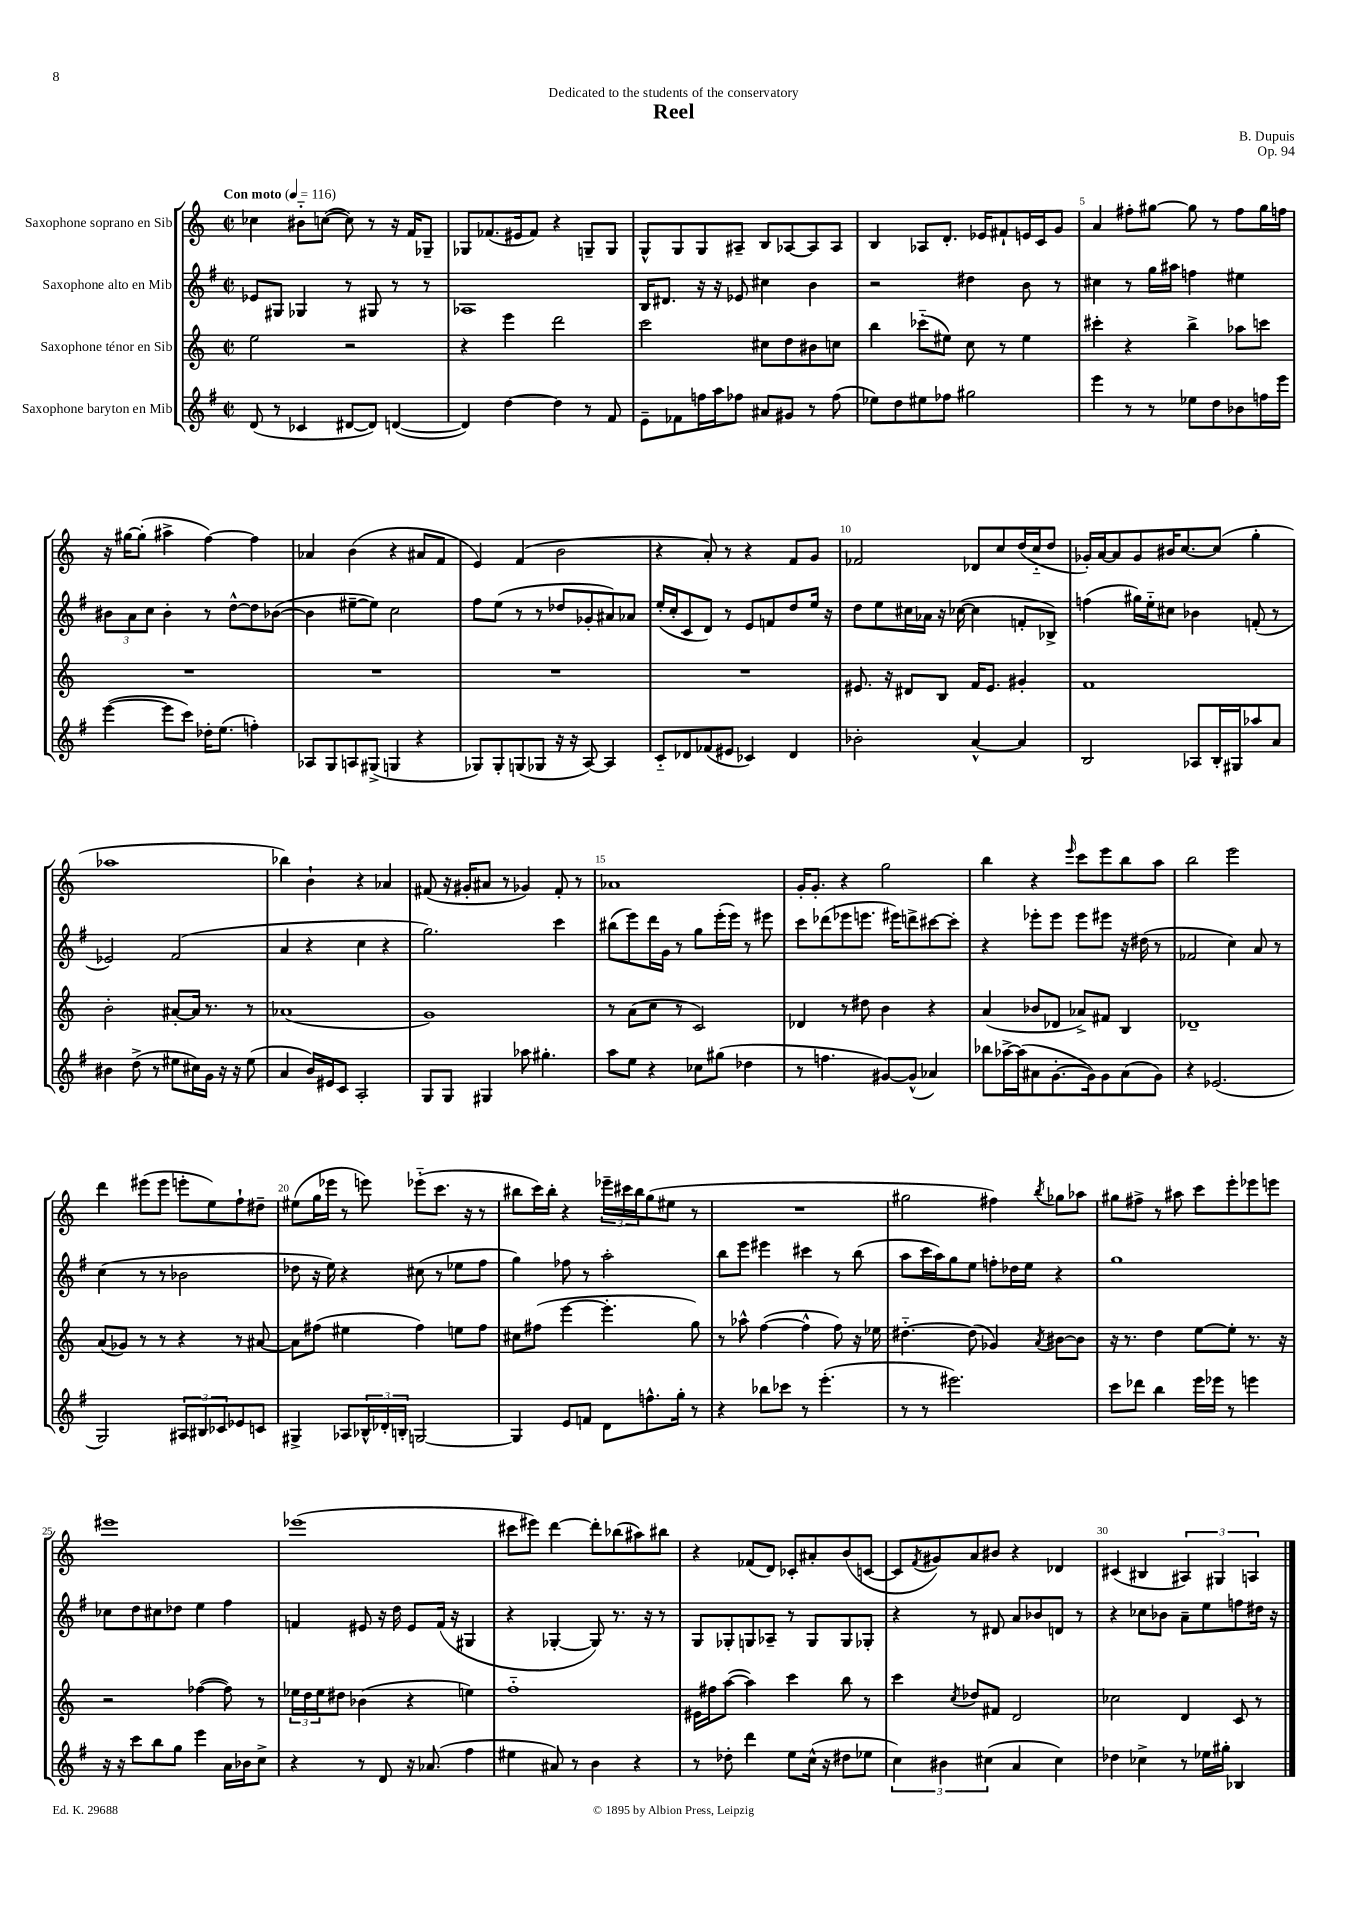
\header { title = "Reel" composer = "B. Dupuis" dedication = "Dedicated to the students of the conservatory" opus = "Op. 94" }
<<
\new StaffGroup <<
\new Staff = "s0" \with { instrumentName = "Saxophone soprano en Sib" } {
    \clef treble \key c \major \defaultTimeSignature \time 2/2 \tempo "Con moto" 4 = 116
    ces''4 bis'8-_ c''8~( c''8) r8 r16 f'16 ges8-- |
    ges8 fes'8.( eis'16 fes'8) r4 g8-- g8 |
    g8-^ g8 g8 ais8-- b8 aes8~ aes8 aes8 |
    b4 aes8 d'8.-. ees'16 fis'8-! e'16 c'16 g'8 |
    a'4 fis''8-. gis''8~ gis''8 r8 fis''8 gis''16 f''16 |
    r16 gis''16~ gis''8-.( ais''4-> f''4~) f''4 |
    aes'4 b'4( r4 ais'8 f'8 |
    e'4) f'4( b'2 |
    r4 a'8-.) r8 r4 f'8 g'8 |
    fes'2 des'8 c''8 d''16( c''16-_ d''8 |
    ges'16-.) a'16~ a'8 ges'8 bis'16 c''8.~ c''8( g''4-. |
    aes''1 |
    bes''4) b'4-! r4 aes'4 |
    fis'8( r16 gis'16-. ais'8 r8 ges'4) fis'8-. r8 |
    aes'1 |
    g'16-. g'8.-. r4 g''2 |
    b''4 r4 \grace { e'''16 } c'''8 e'''8 b''8 a''8 |
    b''2 e'''2 |
    d'''4 eis'''8( eis'''8 e'''8-. e''8) f''8-! dis''8-- |
    eis''8( g''16 ees'''16 r8 e'''8) ees'''8-_( c'''8. r16 r8 |
    bis''8 c'''16) bis''16-. r4 \tuplet 3/2 { ees'''16-- cis'''16 bis''16 } g''8( eis''8 r8 |
    R1 |
    gis''2 fis''4) \acciaccatura { b''8 } ges''8 aes''8 |
    gis''8 fis''8-> r8 ais''8 c'''8 e'''8-. ees'''8 e'''8 |
    eis'''1 |
    ees'''1( |
    cis'''8 eis'''8) d'''4~ d'''8-. bes''8( ais''8) bis''8 |
    r4 fes'8( d'8) ces'8-. ais'8-. b'8( c'8~ |
    c'8 \acciaccatura { f'8 } gis'8) a'8 bis'8 r4 des'4 |
    cis'4( bis4 \tuplet 3/2 { ais4) gis4 a4 } \bar "|." |
}
\new Staff = "s1" \with { instrumentName = "Saxophone alto en Mib" } {
    \clef treble \key g \major \defaultTimeSignature \time 2/2
    ees'8 gis8 ges4 r8 gis8 r8 r8 |
    aes1 |
    b16 dis'8. r16 r16 ees'8 cis''4 b'4 |
    r2 dis''4 b'8 r8 |
    cis''4 r8 g''16 ais''16 f''4 eis''4 |
    \tuplet 3/2 { bis'8 a'8 c''8 } bis'4-. r8 d''8~-^ d''8 bes'8~( |
    bes'4 eis''8~-- eis''8) c''2 |
    fis''8 e''8( r8 r8 des''8 ges'8-. ais'8) aes'8 |
    e''16-.( c''16-. c'8 d'8) r8 e'8 f'8 d''8 e''16 r16 |
    d''8 e''8 cis''16 aes'16 r16 ces''16~( ces''4 f'8-. bes8->) |
    f''4( gis''16) e''16-_ cis''8 bes'4 f'8-.( r8 |
    ees'2) fis'2( |
    a'4 r4 c''4 r4 |
    g''2.) c'''4 |
    bis''8( e'''8) d'''16 g'16 r8 g''8 e'''16-.( e'''16) r8 eis'''8 |
    c'''8 des'''8( ees'''8 e'''8. eis'''16) d'''8-> cis'''8~ cis'''8-. |
    r4 ees'''8-. ees'''8 ees'''8 eis'''8 r16 dis''16( r8 |
    fes'2 c''4) a'8 r8 |
    c''4( r8 r8 bes'2 |
    des''8 r16 e''16) r4 cis''8( r8 ees''8 fis''8 |
    g''4) fes''8 r8 a''2-. |
    b''8 e'''8 eis'''4 cis'''4 r8 b''8( |
    a''8 c'''16 a''16) g''8 e''8 f''8-. des''16 e''16 r4 |
    g''1 |
    ces''8 d''8 cis''8 des''8 e''4 fis''4 |
    f'4 eis'8 r16 d''16 eis'8 f'16( r16 gis4 |
    r4 ges4~-. ges8) r8. r16 r8 |
    g8 ges8-. g8 aes8-- r8 g8 g8 ges8-. |
    r4 r8 dis'8 a'8 bes'8 d'8 r8 |
    r4 ces''8 bes'8 a'8-- e''8 f''8 dis''16 r16 \bar "|." |
}
\new Staff = "s2" \with { instrumentName = "Saxophone ténor en Sib" } {
    \clef treble \key c \major \defaultTimeSignature \time 2/2
    e''2 r2 |
    r4 e'''4 d'''2 |
    c'''2 cis''8 d''8 bis'8 c''8 |
    b''4 ces'''8-_( eis''8) c''8 r8 eis''4 |
    cis'''4-. r4 b''4-> aes''8 c'''8 |
    R1 |
    R1 |
    R1 |
    R1 |
    eis'8. r16 dis'8 b8 f'16 eis'8. gis'4-. |
    f'1 |
    b'2-. ais'8~-. ais'16 r8. r8 |
    aes'1( |
    g'1) |
    r8 a'8( c''8 r8 c'2) |
    des'4 r8 dis''8 b'4 r4 |
    a'4( bes'8 des'8 aes'8->) fis'8 b4 |
    des'1-- |
    a'8( ges'8) r8 r8 r4 r8 ais'8~ |
    ais'8 fis''8( eis''4 fis''4) e''8 fis''8 |
    cis''8 fis''8( e'''4~ e'''4.-. g''8) |
    r8 aes''8-^ f''4~( f''4-^ f''8) r16 ees''16 |
    dis''4.~-_ dis''8( ges'4) \acciaccatura { a'8 } bis'8~ bis'8 |
    r16 r8. d''4 e''8~ e''8-. r8. r16 |
    r2 fes''4~( fes''8) r8 |
    \tuplet 3/2 { ees''16 d''16 ees''16 } dis''8 bes'4( r4 e''4) |
    f''1-_ |
    eis'16 fis''16 a''8~( a''4) c'''4 b''8 r8 |
    c'''4 \acciaccatura { c''8 } des''8 fis'8 d'2 |
    ces''2 d'4 c'8 r8 \bar "|." |
}
\new Staff = "s3" \with { instrumentName = "Saxophone baryton en Mib" } {
    \clef treble \key g \major \defaultTimeSignature \time 2/2
    d'8( r8 ces'4 dis'8~ dis'8) d'4~( |
    d'4) d''4~ d''4 r8 fis'8 |
    e'8-- fes'8 f''16 a''16 fes''8 ais'8 gis'8 r8 fes''8( |
    ees''8) d''8 eis''8 fes''8 gis''2 |
    e'''4 r8 r8 ees''8 d''8 bes'8 f''16 e'''16 |
    e'''4~( e'''8 c'''8) des''16-. e''8.( f''4-.) |
    aes8 g8 a8 gis8->( g4 r4 |
    ges8) ges8-. g8( ges8 r16 r16 a8~) a4 |
    c'8-_ des'8 fes'8( eis'8 ces'4) des'4 |
    bes'2-. a'4~-^ a'4 |
    b2 aes8 b16-. gis16 aes''8 a'8 |
    bis'4 d''8->( r8 eis''8 cis''16) g'16 r16 r16 eis''8( |
    a'4 b'16) eis'16 c'8 a2-. |
    g8 g8 gis4 aes''8 gis''4.-. |
    a''8 e''8 r4 ces''8 gis''8( des''4 |
    r8 f''4. gis'8~) gis'8-^( aes'4) |
    bes''8 aes''16~-> aes''16( ais'8 g'8.~-. g'16) g'8 ais'8( g'8) |
    r4 ees'2.( |
    g2) \tuplet 3/2 { ais8 bis8 ces'8 } ees'8 c'8 |
    gis4-> aes8 \tuplet 3/2 { bes16-^ des'16-. b16-. } g2~ |
    g4 e'8 f'8 d'8 f''8.-^ g''16-. r8 |
    r4 bes''8 ces'''8 r8 e'''4.-.( |
    r8 r8 eis'''2.) |
    c'''8 des'''8 b''4 e'''16 ees'''16 r8 e'''4 |
    r16 r16 c'''8 b''8 g''8 e'''4 a'16 bes'16 c''8-> |
    r4 r8 d'8 r16 aes'8.( fis''4 |
    eis''4 ais'8) r8 b'4 r4 |
    r8 des''8-. d'''4 e''8 c''16-^( r16 dis''8 ees''8 |
    \tuplet 3/2 { c''4) bis'4 cis''4( } a'4 cis''4) |
    des''4 ces''4-> r8 ees''16 gis''16-. bes4 \bar "|." |
}
>>
>>
\layout { \context { \Score \override BarNumber.break-visibility = ##(#f #t #t) barNumberVisibility = #(every-nth-bar-number-visible 5) } }
